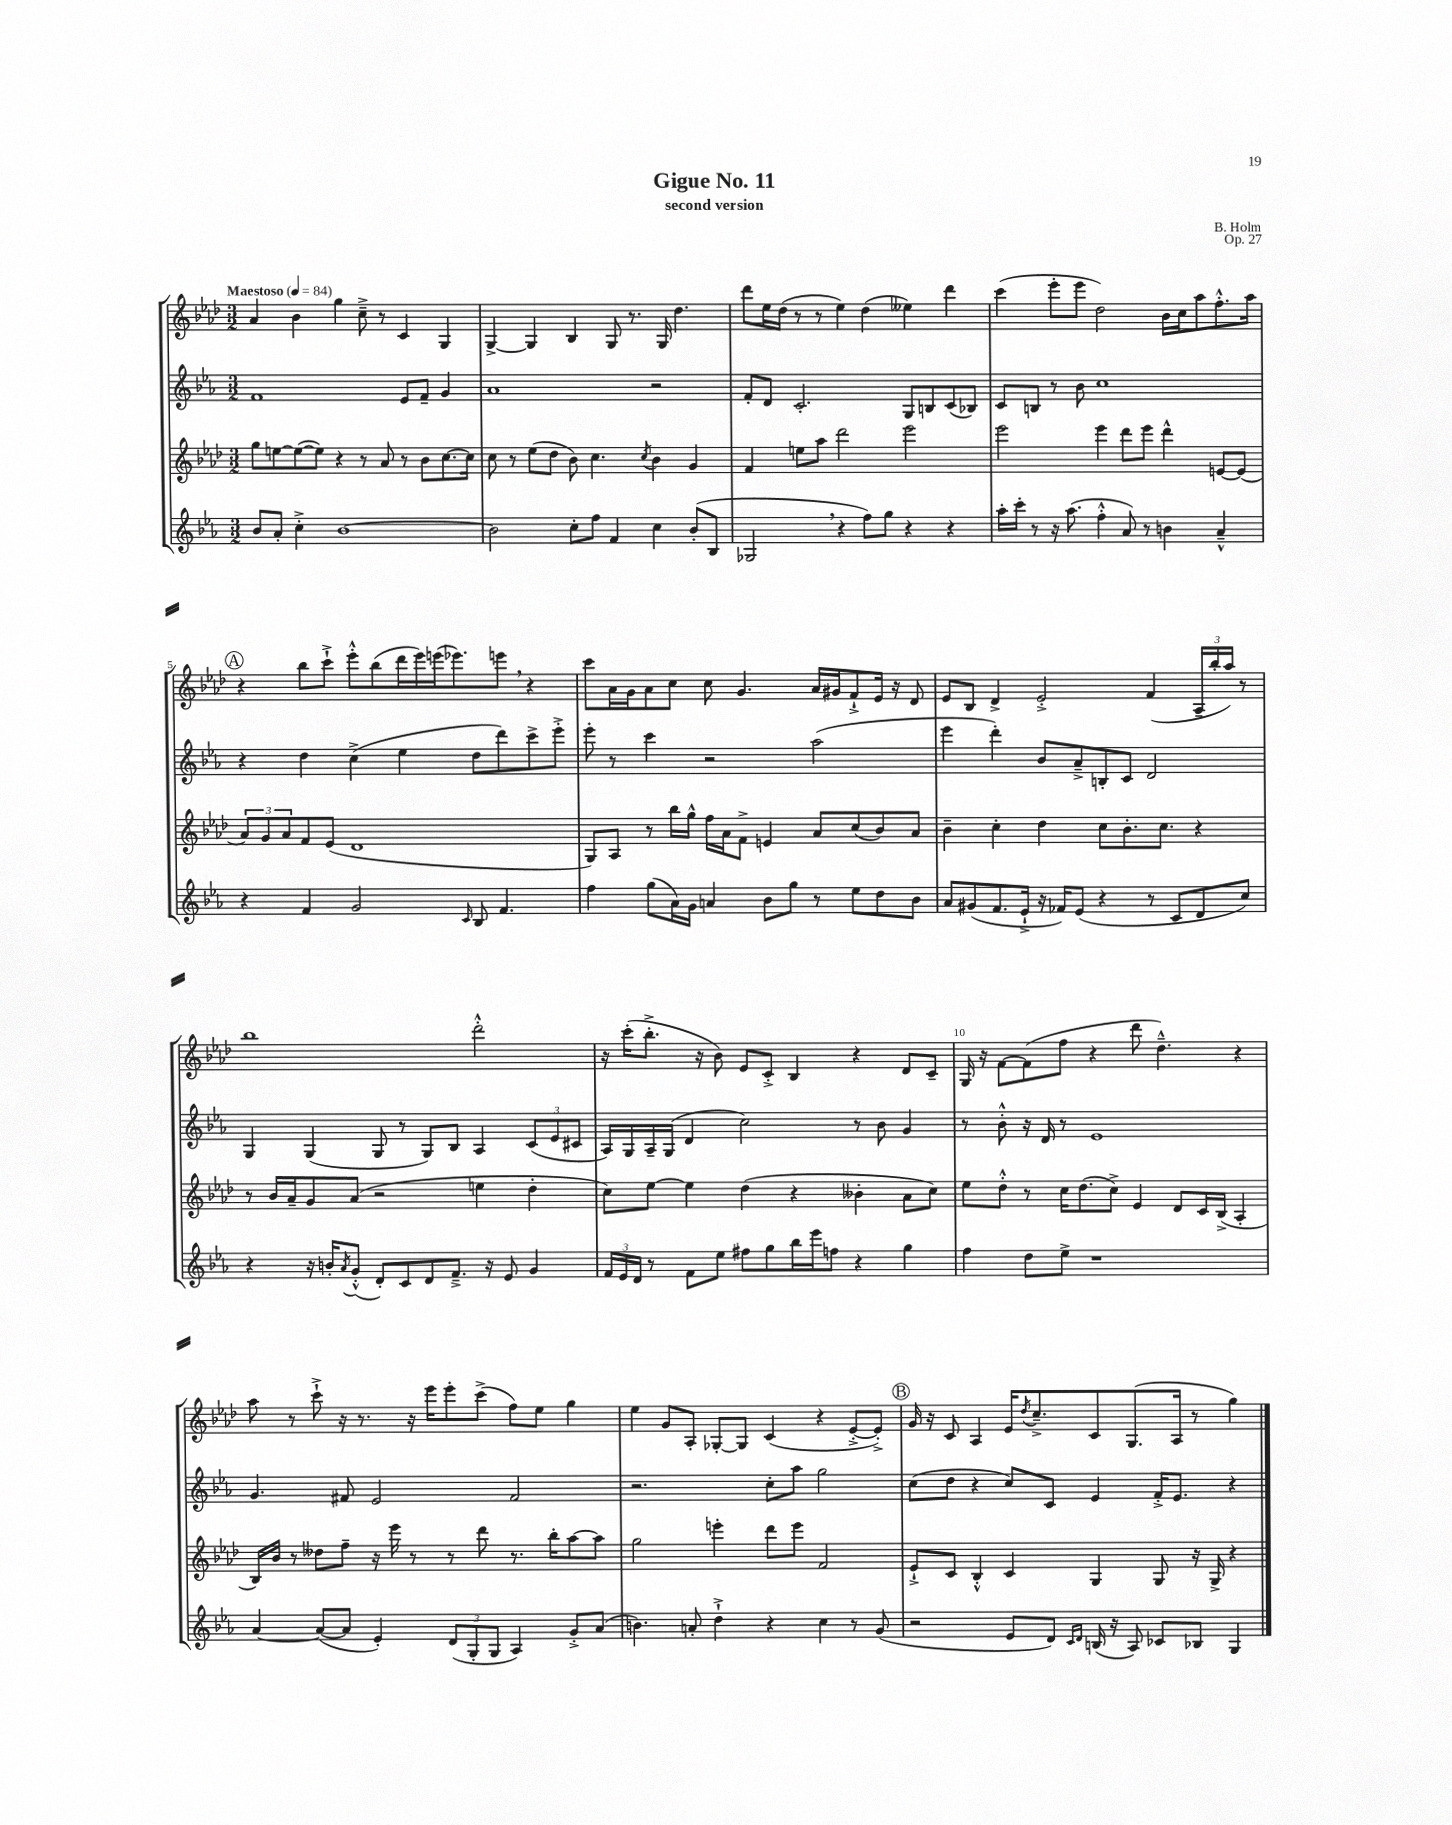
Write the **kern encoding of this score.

**kern	**kern	**kern	**kern
*part4	*part3	*part2	*part1
*staff4	*staff3	*staff2	*staff1
*clefG2	*clefG2	*clefG2	*clefG2
*k[b-e-a-]	*k[b-e-a-d-]	*k[b-e-a-]	*k[b-e-a-d-]
*M3/2	*M3/2	*M3/2	*M3/2
*MM84	*MM84	*MM84	*MM84
=1	=1	=1	=1
!	!	!	!LO:TX:a:B:t=Maestoso
8b-/L	8gg\L	1f	4a-/
8a-'/J	[8een\	.	.
4cc'^\	(8ee\_	.	4b-\
.	8ee\J])	.	.
[1b-	4r	.	4gg\
.	8r	.	8cc~^\
.	8a-/	.	8r
.	8r	8e-/L	4c/
.	8b-\L	8f~/J	.
.	[8.cc\	4g/	4G/
.	16cc\Jk]	.	.
=2	=2	=2	=2
2b-\]	8cc\	1a-	[4G^/
.	8r	.	.
.	(8ee-\L	.	4G/]
.	8dd-\J	.	.
8cc'\L	8b-\)	.	4B-/
8ff\J	4.cc\	.	.
4f/	.	.	8G/
.	.	.	8.r
.	8qcc/	.	.
4cc\	4b-\	2r	.
.	.	.	16G/
.	.	.	4.dd-\
(8b-'/L	4g/	.	.
8B-/J	.	.	.
=3	=3	=3	=3
2G-X,/	4f/	8f'/L	8ddd-\L
.	.	8d/J	16ee-\L
.	.	.	(16dd-\JJ
.	8een\L	2.c'/	8r
.	8aa-\J	.	8r
4r	2ddd-\	.	4ee-\)
8ff\L)	.	.	(4dd-\
8gg\J	.	.	.
4r	2eee-\	8G/L	4ee--X\)
.	.	8Bn/	.
4r	.	(8c/	4ddd-\
.	.	8B-X/J)	.
=4	=4	=4	=4
16aa-'\LL	2eee-\	8c/L	(4ccc\
16ccc'\JJ	.	.	.
8r	.	8Bn/J	.
16r	.	8r	8eee-'\L
(8.aa-\	.	.	.
.	.	8b-\	8eee-\J
4ff'^^\	4eee-\	1cc	2dd-\)
8a-/)	8ddd-\L	.	.
8r	8eee-\J	.	.
4bn\	4ddd-^^\	.	16b-\LL
.	.	.	16cc\J
.	.	.	8aa-\
4a-~^^/	[8en/L	.	8.ff'^^\
.	(8e/J]	.	.
.	.	.	16aa-\Jk
!!LO:LB:g=z
!!LO:REH:place=s1:t=A
=5	=5	=5	=5
4r	12a-/L)	4r	4r
.	12g/	.	.
.	12a-/	.	.
4f/	8f/	4dd\	8bb-\L
.	(8e-/J	.	8ccc`^\J
2g/	1d-	(4cc^\	8eee-'^^\L
.	.	.	(8bb-\
.	.	4ee-\	16ddd-\L
.	.	.	16eee-\)
.	.	.	(16eeen\J
.	.	.	8.eee-X\)
16qqc/	.	.	.
8B-/	.	8dd\L	.
4.f/	.	8ddd\)	8eeen,\J
.	.	8ccc^\	4r
.	.	8eee-'^\J	.
=6	=6	=6	=6
4ff\	8G/L)	8eee-'\	8ccc\L
.	8A-/J	8r	16a-\L
.	.	.	16g\J
(8gg\L	8r	4ccc\	8a-\
16a-\L)	16bb-\LL	.	8cc\J
16g\JJ	16gg^^\JJ	.	.
4an/	16ff\LL	2r	8cc\
.	16a-\J	.	.
.	8f^\J	.	4.g/
8b-\L	4en/	.	.
8gg\J	.	.	.
8r	8a-/L	(2aa-\	16a-/LL
.	.	.	16g#X/J
8ee-\L	(8cc/	.	8f`^/
8dd\	8b-/)	.	16e-/Jk
.	.	.	16r
8b-\J	8a-/J	.	8d-/
=7	=7	=7	=7
8a-/L	4b-~\	4eee-\	8e-/L
(8g#X/	.	.	8B-/J
8.f/	4cc'\	4ddd'\)	4d-^/
16e-`^/Jk	.	.	.
16r	4dd-\	8b-/L	2e-'^/
16f-X/KL)	.	.	.
(8e-/J	.	8a-~^/	.
4r	8cc\L	8Bn'/	.
.	8.b-'\	8c/J	.
8r	.	2d/	(4f/
.	8.cc\J	.	.
8c/L	.	.	.
8d/	4r	.	24A-~/LL
.	.	.	24bb-'/
.	.	.	24aa-/JJ)
8cc/J)	.	.	8r
!!LO:LB:g=z
=8	=8	=8	=8
4r	8r	4G/	1bb-
.	16b-/LL	.	.
.	16a-~/J	.	.
16r	8g/	(4G/	.
16bn'/KL	.	.	.
8qa-/	.	.	.
(8g'^^/J	(8a-/J	.	.
8d'/L)	2r	8G/	.
8c/	.	8r	.
8d/	.	8G/L)	.
8.f~^/J	.	8B-/J	.
.	4een\	4A-/	2ddd-'^^\
16r	.	.	.
8e-/	.	.	.
4g/	4dd-'\	(12c/L	.
.	.	12e-/	.
.	.	12c#X/J	.
=9	=9	=9	=9
24f/LL	8cc\L)	16A-/LL)	16r
24e-/	.	.	.
.	.	16G/	(16ccc'\KL
24d/JJ	.	.	.
8r	[8ee-\J	16A-~/	8.bb-'^\J
.	.	(16G/JJ	.
8f\L	4ee-\]	4d/	.
.	.	.	16r
8ee-\J	.	.	8b-\)
8ff#X\L	(4dd-\	2cc\)	8e-/L
8gg\	.	.	8c'^/J
16bb-\L	4r	.	4B-/
16eee-\J	.	.	.
8ffn\J	.	.	.
4r	4b--X'\	8r	4r
.	.	8b-\	.
4gg\	8a-\L	4g/	8d-/L
.	8cc\J)	.	8c~/J
=10	=10	=10	=10
4ff\	8ee-\L	8r	16G/
.	.	.	16r
.	8dd-'^^\J	8b-'^^\	[8f\L
8dd\L	8r	16r	(8f\]
.	.	16d/	.
8ee-^\J	16cc\KL	8r	8ff\J
.	(8.dd-\	.	.
1r	.	1e-	4r
.	8cc^\J)	.	.
.	4e-/	.	8ddd-\
.	.	.	4.dd-~^^\)
.	8d-/L	.	.
.	16c/L	.	.
.	(16B-^/JJ	.	.
.	4A-'/	.	4r
!!LO:LB:g=z
=11	=11	=11	=11
[4a-/	16B-/LL)	4.g/	8aa-\
.	16b-/JJ	.	.
.	8r	.	8r
(8a-/L_	8dd--X\L	.	8ccc`^\
8a-/J]	8ff~\J	8f#X/	16r
.	.	.	8.r
4e-'/)	16r	2e-/	.
.	16eee-\	.	.
.	8r	.	16r
.	.	.	16eee-\KL
(12d/L	8r	.	8eee-'\
12G'/	.	.	.
.	8ddd-\	.	(8ccc^\J
12G/J	.	.	.
4A-/)	8.r	2f#/	8ff\L)
.	.	.	8ee-\J
.	16bb-'\KL	.	.
8g'^/L	[8aa-\	.	4gg\
(8a-/J	8aa-\J]	.	.
=12	=12	=12	=12
4.bn\)	2gg\	2.r	4ee-\
.	.	.	8g/L
8an'/	.	.	8A-'/J
4dd`^\	4eeen'\	.	[8G-X'/L
.	.	.	8G-/J]
4r	8ddd-\L	8cc'\L	(4c/
.	8eee\J	8aa-\J	.
4cc\	2f/	2gg\	4r
8r	.	.	[8e-'^/L
(8g/	.	.	8e-'^/J])
!!LO:REH:place=s1:t=B
=13	=13	=13	=13
2r	8e-`^/L	(8cc\L	16g/
.	.	.	16r
.	8c/J	8dd\J	8c/
.	4B-'^^/	4r	4A-/
8e-/L	4c/	8cc/L)	16e-/KL
.	.	.	8qdd-/
.	.	.	8.cc~^/
8d/J)	.	8c/J	.
16qqc/LL	.	.	.
16qqd/JJ	.	.	.
(16Bn/	4G/	4e-/	8c/
16r	.	.	.
8A-/)	.	.	(8.G/
8c-X/L	8G/	16f'^/KL	.
.	.	8.e-/J	16A-/Jk
8B-X/J	16r	.	8r
.	16G^/	.	.
4G/	4r	4r	4gg\)
==	==	==	==
*-	*-	*-	*-
